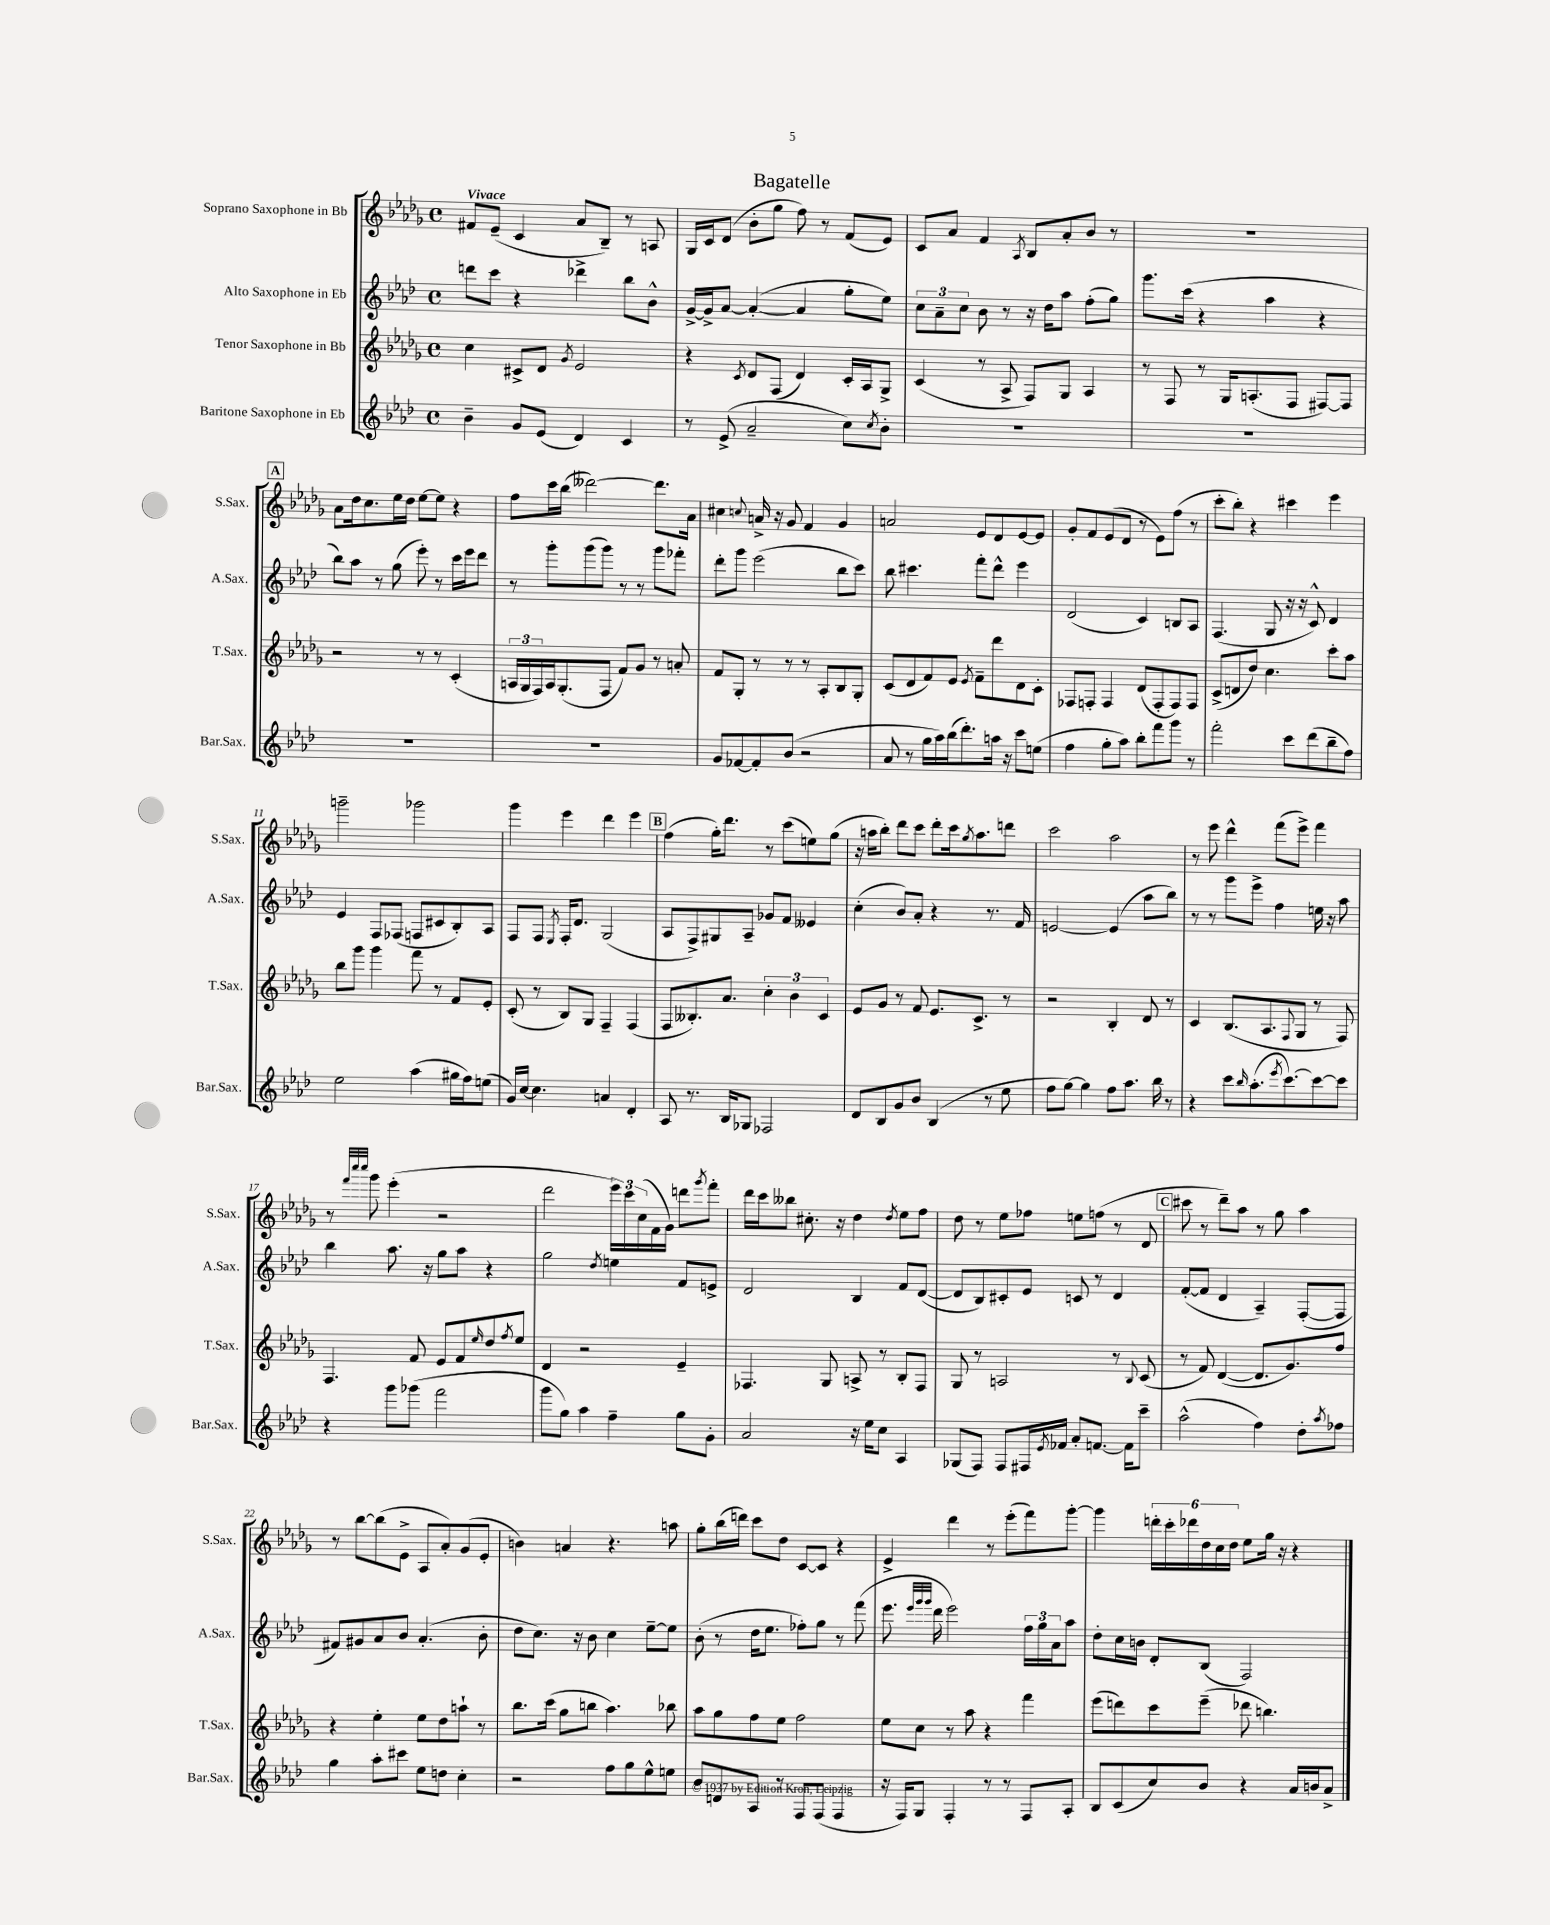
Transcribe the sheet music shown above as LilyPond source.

\header { title = "Bagatelle" }
<<
\new StaffGroup <<
\new Staff = "s0" \with { instrumentName = "Soprano Saxophone in Bb" shortInstrumentName = "S.Sax." } {
    \clef treble \key des \major \defaultTimeSignature \time 4/4 \tempo "Vivace"
    fis'8 ees'8--( c'4 aes'8 bes8--) r8 a8 |
    ges16 c'16 des'8( bes'8-. ges''8 f''8) r8 f'8( ees'8) |
    c'8 aes'8 f'4 \acciaccatura { aes8 } bes8 aes'8-. bes'8 r8 |
    R1 |
    \mark \markup { \box "A" } aes'8 des''16 c''8. ees''16 des''16 ees''8~ ees''8 r4 |
    f''8 c'''16 bes''16( deses'''2~) deses'''8. aes'16 |
    cis''4 \appoggiatura { c''8 } a'16-> r16 ges'8 f'4 ges'4 |
    a'2 ees'8 des'8 ees'8~ ees'8 |
    ges'8-. f'8 ees'8( des'8 r8 ees'8) f''8( r8 |
    c'''8-. bes''8-.) r4 cis'''4 ees'''4 |
    g'''2-- ges'''2 |
    ges'''4 ees'''4 des'''4 ees'''4 |
    \mark \markup { \box "B" } f''4( ges''16-.) des'''8. r8 c'''8( e''8) ges''8( |
    r16 a''16 bes''8-.) des'''8 c'''8 des'''8-. c'''16 \acciaccatura { ges''8 } a''8. d'''8 |
    c'''2 aes''2 |
    r8 ees'''8 des'''4-^ f'''8( ees'''8->) f'''4 |
    r8 \grace { f'''32 c''''32 c''''32 } ges'''8 ees'''4-.( r2 |
    des'''2 \tuplet 3/2 { ees'''16) c'''16 c''16( } f'16 ges'16) d'''8 \acciaccatura { ges'''8 } f'''8-. |
    des'''16 c'''16 beses''8 cis''8.-. r16 des''4 \acciaccatura { des''8 } ees''8 f''8 |
    des''8 r8 ees''8 fes''8 e''8 f''8( r8 des'8 |
    \mark \markup { \box "C" } cis'''8 r8 des'''8--) aes''8 r8 ges''8 aes''4 |
    r8 bes''8~ bes''8( ees'8-> aes8 aes'8-.) ges'8( ees'8-. |
    b'4) a'4 r4. a''8 |
    ges''8-. bes''16( d'''16) c'''8 des''8 c'8~ c'8 r4 |
    ees'4-> des'''4 r8 ees'''8-.( f'''8) ges'''8~-. |
    ges'''4 \tuplet 6/4 { d'''16-. c'''16-. des'''16 des''16 c''16 des''16 } ees''8 ges''16 r16 r4 \bar "|." |
}
\new Staff = "s1" \with { instrumentName = "Alto Saxophone in Eb" shortInstrumentName = "A.Sax." } {
    \clef treble \key aes \major \defaultTimeSignature \time 4/4
    d'''8 c'''8 r4 des'''4-> bes''8 bes'8-^ |
    g'16~-> g'16-> aes'8~ aes'4~-.( aes'4 g''8-. ees''8) |
    \tuplet 3/2 { c''8 aes'8-- c''8 } bes'8 r8 r16 des''16 aes''8 f''8-.( g''8) |
    g'''8. c'''16( r4 aes''4 r4 |
    \mark \markup { \box "A" } bes''8) aes''8 r8 g''8( ees'''8-.) r8 c'''16 ees'''16 des'''8 |
    r8 g'''8-. g'''8( g'''8) r8 r8 g'''8 fes'''8-. |
    des'''8-. g'''8 ees'''2( bes''8 c'''8) |
    bes''8 cis'''4. f'''8-. des'''8-^ ees'''4 |
    des'2( c'4) b8 aes8 |
    f4.( g8 r16 r16 c'8-^) des'4 |
    ees'4 f8 fes8( f8 cis'8 bes8-.) aes8 |
    f8 f8 \acciaccatura { ees8 } f16-. des'8. g2( |
    \mark \markup { \box "B" } aes8 f8->) gis8 aes8-- ges'8 f'8 eeses'4 |
    c''4-.( bes'8) aes'8-. r4 r8. f'16 |
    e'2~ e'4( aes''8 bes''8) |
    r8 r8 g'''8 ees'''8-> f''4 e''16 r16 aes''8 |
    bes''4 aes''8. r16 g''8 aes''8 r4 |
    g''2 \acciaccatura { des''8 } e''4 f'8 e'8-> |
    des'2 bes4 f'8 des'8~( |
    des'8 bes8) cis'8-. ees'8 c'8 r8 des'4 |
    \mark \markup { \box "C" } f'8~-.( f'8 des'4 aes4--) f8~-.( f8 |
    fis'8) gis'8 aes'8 bes'8 aes'4.-.( bes'8-. |
    des''8 c''8.) r16 bes'8 c''4 ees''8~-- ees''8 |
    bes'8-.( r8 des''16 ees''8. fes''8-.) g''8 r8 f'''8( |
    ees'''8. \grace { ees'''32 g'''32 g'''32 } des'''16 ees'''2) \tuplet 3/2 { f''16 g''16 aes'16 } aes''8 |
    des''8-. c''16 b'16 des'8-. bes8( f2) \bar "|." |
}
\new Staff = "s2" \with { instrumentName = "Tenor Saxophone in Bb" shortInstrumentName = "T.Sax." } {
    \clef treble \key des \major \defaultTimeSignature \time 4/4
    c''4 cis'8-> des'8 \acciaccatura { ges'8 } ees'2 |
    r4 \acciaccatura { c'8 } des'8 f8( des'4) c'16-. aes16 ges8-> |
    c'4( r8 aes8-> f8) ges8 aes4 |
    r8 f8 r8 ges16 a8.-.( f8 fis8~) fis8 |
    \mark \markup { \box "A" } r2 r8 r8 c'4-.( |
    \tuplet 3/2 { a16 ges16 f16) } a16 ges8.-.( f8 f'8) ges'8 r8 a'8-. |
    f'8 ges8-. r8 r8 r8 aes8-. bes8 ges8-. |
    c'8( des'8 f'8) ees'8 \acciaccatura { ees'8 } f'8-- des'''8 des'8 c'8-. |
    fes8 f8-. f4 des'8( f8-. f8) f8 |
    c'8->( d'8 des''8) c''4. c'''8-. aes''8 |
    bes''8 ges'''8 ges'''4 f'''8 r8 f'8 ees'8-. |
    c'8-.( r8 bes8) ges8 f4-- f4( |
    \mark \markup { \box "B" } f8 beses8.-.) aes'8. \tuplet 3/2 { c''4-. bes'4 c'4 } |
    ees'8 ges'8 r8 f'8 ees'8. c'8.-> r8 |
    r2 bes4-. des'8 r8 |
    c'4 bes8.( aes8. \appoggiatura { f8 } ges8 r8 f8) |
    f4. f'8 ees'8 f'8 \grace { ees''16 } des''8 \acciaccatura { f''8 } ees''8 |
    des'4 r2 ees'4-- |
    fes4. ges8 a8-> r8 bes8-. fes8 |
    ges8 r8 a2 r8 \appoggiatura { bes8 } c'8( |
    \mark \markup { \box "C" } r8 f'8) des'4~( des'8. ges'8.) f''8 |
    r4 ees''4-. ees''8 des''8 a''8-! r8 |
    bes''8. c'''16( ges''8 b''8 aes''4.) bes''8 |
    aes''8 ges''8 f''8 ees''8 f''2 |
    ees''8 c''8 r8 aes''8 r4 f'''4 |
    ees'''8( d'''8) c'''8 ees'''8--( des'''8 b''4.) \bar "|." |
}
\new Staff = "s3" \with { instrumentName = "Baritone Saxophone in Eb" shortInstrumentName = "Bar.Sax." } {
    \clef treble \key aes \major \defaultTimeSignature \time 4/4
    bes'4-- g'8 ees'8( des'4) c'4 |
    r8 ees'8->( aes'2-- c''8) \acciaccatura { c''8 } bes'8-. |
    R1 |
    R1 |
    \mark \markup { \box "A" } R1 |
    R1 |
    g'8 fes'8~ fes'8-. bes'8( r2 |
    aes'8 r8 g''16 aes''16) bes''16( des'''8.-.) a''16 r16 c'''8 e''8( |
    f''4 g''8-. aes''8) bes''8-. f'''8 g'''8 r8 |
    f'''2-. c'''8 des'''8( bes''8-- f''8) |
    ees''2 aes''4( gis''16 f''16) e''8( |
    g'16) c''16~ c''4. a'4 des'4-. |
    \mark \markup { \box "B" } aes8 r8. bes16 ges8 fes2 |
    des'8 bes8 g'8 bes'8 bes4( r8 ees''8 |
    f''8 g''8~) g''4 f''8 aes''8. bes''16 r8 |
    r4 c'''8 \grace { bes''16 } aes''8.-.( \acciaccatura { ees'''8 } c'''8.~) c'''8~ c'''8 |
    r4 g'''8 ges'''8( f'''2 |
    g'''8 g''8) aes''4 f''4-- g''8 g'8-. |
    aes'2 r16 ees''16 c''8 aes4 |
    ges8( f8) f8 fis16 \acciaccatura { ees'8 } fes'16 aes'8-. f'8.~ f'16 c'''8-- |
    \mark \markup { \box "C" } aes''2-^( f''4) des''8-. \acciaccatura { aes''8 } fes''8 |
    g''4 aes''8-. cis'''8 ees''8 d''8 c''4-. |
    r2 f''8 g''8 ees''8-^ e''8 |
    bes'8 d'8 aes8 r8 f8 f8( f4 |
    r16 f16) g8 f4-. r8 r8 f8 aes8-. |
    bes8 c'8( c''8) bes'8 r4 aes'16 b'16 aes'8-> \bar "|." |
}
>>
>>
